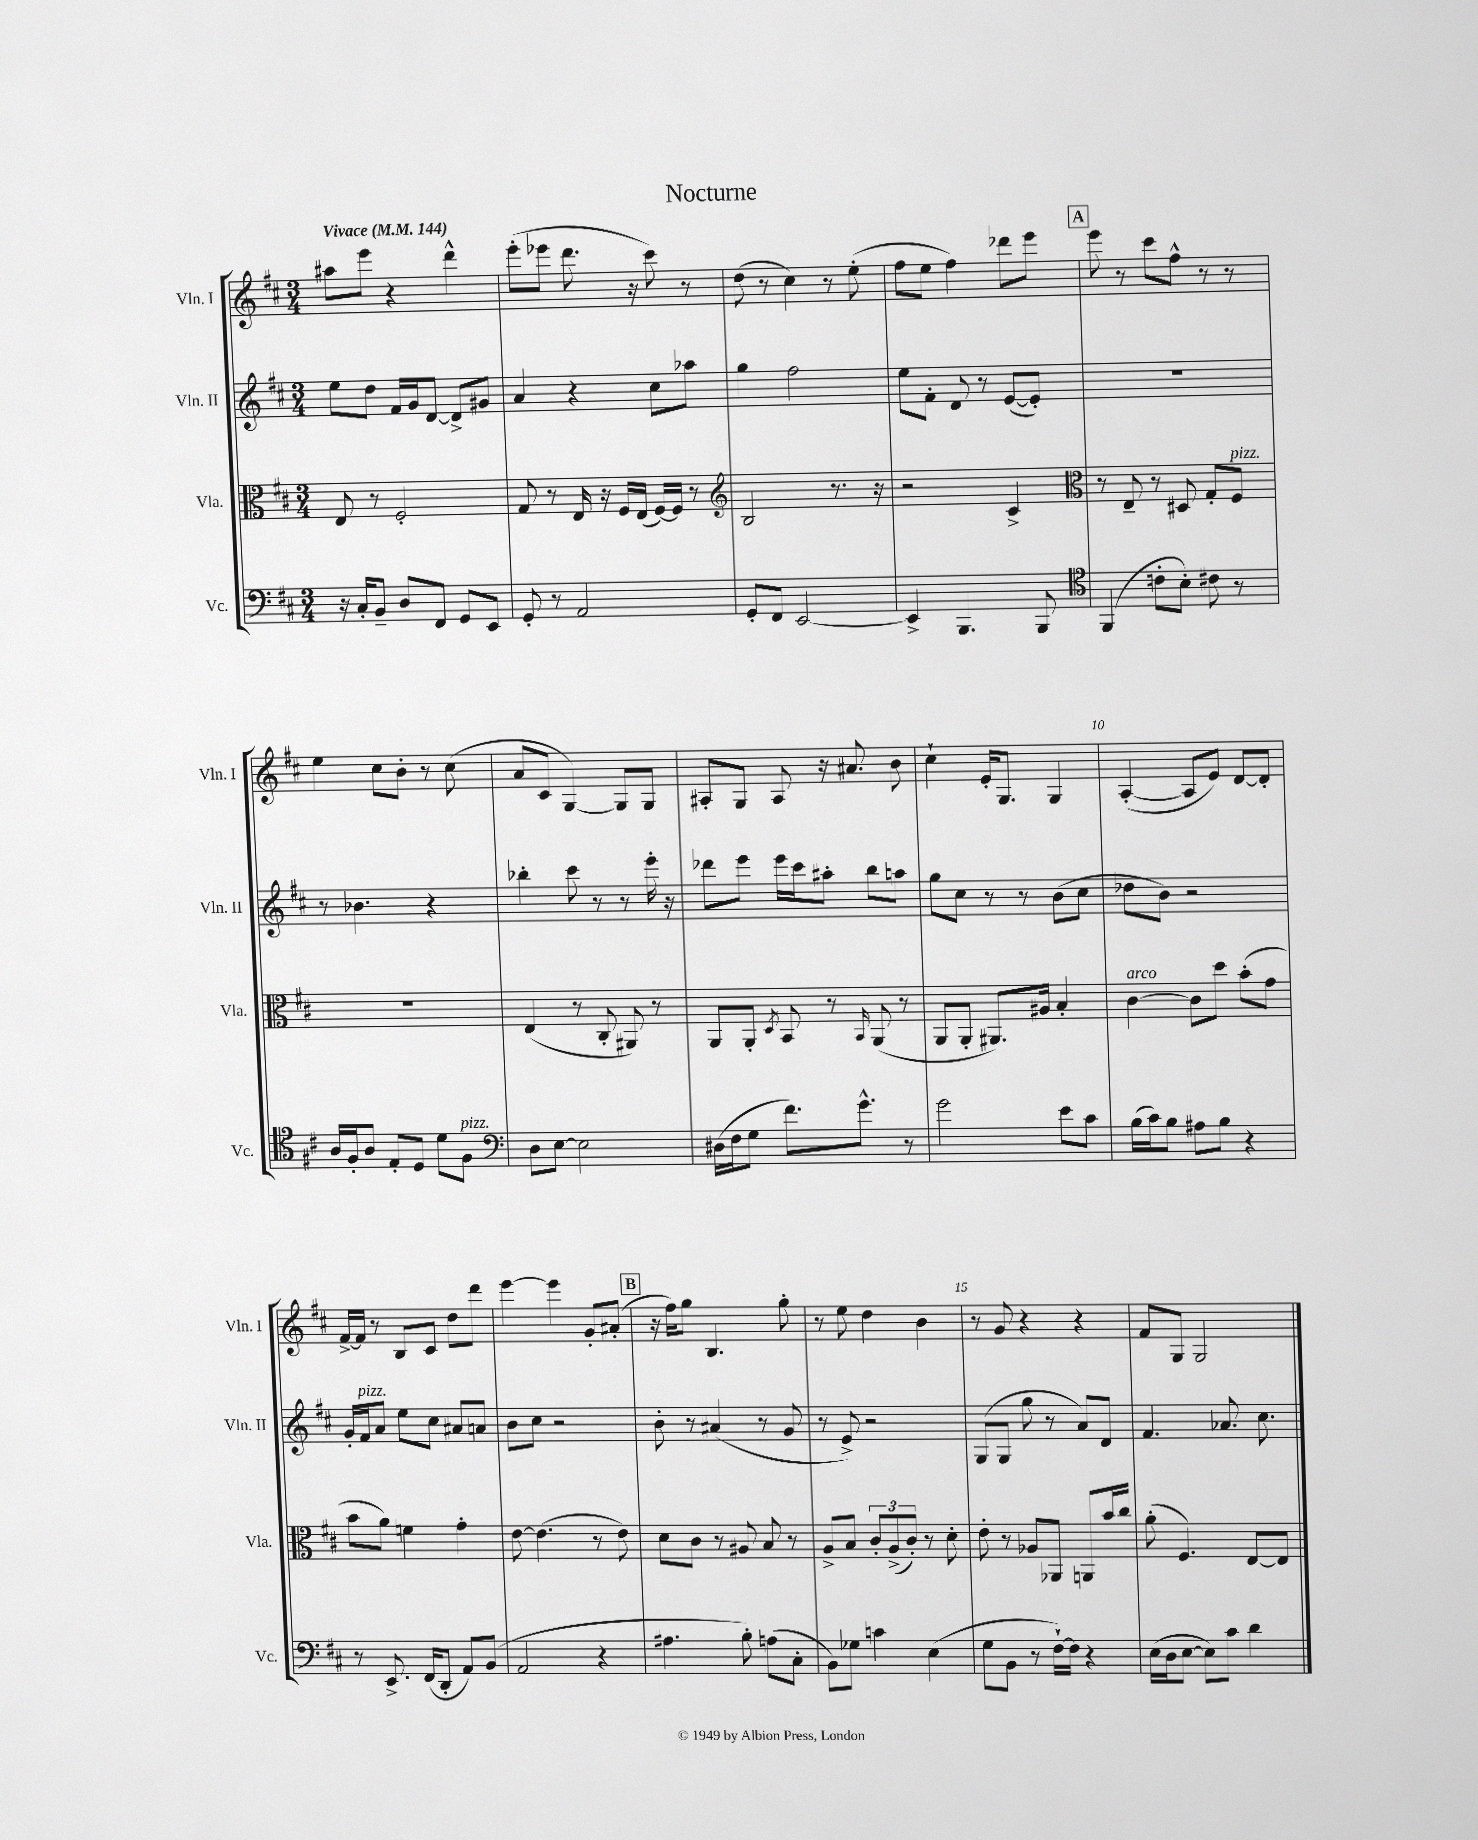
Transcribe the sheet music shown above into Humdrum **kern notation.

**kern	**kern	**kern	**kern
*part4	*part3	*part2	*part1
*staff4	*staff3	*staff2	*staff1
*I"Vc.	*I"Vla.	*I"Vln. II	*I"Vln. I
*I'Vc.	*I'Vla.	*I'Vln. II	*I'Vln. I
*clefF4	*clefC3	*clefG2	*clefG2
*k[f#c#]	*k[f#c#]	*k[f#c#]	*k[f#c#]
*M3/4	*M3/4	*M3/4	*M3/4
*MM144	*MM144	*MM144	*MM144
=1	=1	=1	=1
!	!	!	!LO:TX:a:B:t=Vivace
16r	8E/	8ee\L	8aa#X\L
16C#'/KL	.	.	.
8BB~/J	8r	8dd\J	8eee\J
8D/L	2F#'/	16f#/LL	4r
.	.	16g/J	.
8FF#/J	.	[8d/J	.
8GG/L	.	8d^/L]	4ddd^^\
8EE/J	.	8g#X/J	.
=2	=2	=2	=2
8GG'/	8G/	4a/	(8eee'\L
8r	8r	.	8eee-X\J
2AA/	16E/	4r	8.ddd\
.	16r	.	.
.	16F#/LL	.	.
.	(16E/JJ	.	16r
.	[16F#/LL)	8cc#\L	8ccc#\)
.	16F#/JJ]	.	.
.	8r	8aa-X\J	8r
=3	=3	=3	=3
*	*clefG2	*	*
8GG'/L	2B/	4gg\	(8dd\
8FF#/J	.	.	8r
[2EE/	.	2ff#\	4cc#\)
.	8.r	.	8r
.	.	.	(8ee'\
.	16r	.	.
=4	=4	=4	=4
4EE^/]	2r	8ee\L	8ff#\L
.	.	8f#'\J	8ee\J
4.BBB/	.	8d/	4ff#\)
.	.	8r	.
.	4c#^/	([8e/L	8ddd-X\L
8BBB/	.	8e'/J])	8eee\J
!!LO:REH:place=s1:t=A
=5	=5	=5	=5
*clefC4	*clefC3	*	*
(4FF#/	8r	2.r	8eee\
.	8E~/	.	8r
8cn'\L	8r	.	8ccc#\L
8B'\J)	8D#X/	.	8ff#^^\J
8c#X\	8G'/L	.	8r
!	!LO:TX:a:i:t=pizz.	!	!
8r	8F#/J	.	8r
!!LO:LB:g=z
=6	=6	=6	=6
16A/LL	2.r	8r	4ee\
16F#'/J	.	.	.
8A/J	.	4.b-X\	.
8E'/L	.	.	8cc#\L
8D/J	.	.	8b'\J
8d\L	.	4r	8r
!LO:TX:a:i:t=pizz.	!	!	!
8F#\J	.	.	(8cc#\
=7	=7	=7	=7
*clefF4	*	*	*
8D\L	(4E/	4bb-X'\	8a/L
[8E\J	.	.	8c#/J
2E\]	8r	8ccc#\	[4G/)
.	8C#'/	8r	.
.	8AA#X/)	8r	8G/L]
.	8r	16eee'\	8G/J
.	.	16r	.
=8	=8	=8	=8
(16D#X\LL	8AA/L	8ddd-X\L	8A#X'/L
16F#\J	.	.	.
8G\J	8AA'/J	8eee\J	8G/J
.	8qD/	.	.
8.f#\L)	8BB/	16eee\LL	8A#/
.	.	16ccc#\J	.
.	8r	8aa#X'\J	16r
8.g^^\J	.	.	8.a#X/
.	16qqBB/	.	.
.	(8AA/	8bb\L	.
8r	8r	8aan\J	8b\
=9	=9	=9	=9
2g\	8AA/L	8gg\L	4cc#`\
.	8AA'/J	8cc#\J	.
.	8.AA#X/L)	8r	16e'/KL
.	.	.	8.G/J
.	.	8r	.
.	16A#X/Jk	.	.
8e\L	4B'/	(8b\L	4G/
8c#\J	.	8cc#\J	.
=10	=10	=10	=10
!	!LO:TX:a:i:t=arco	!	!
(16B\LL	[4c#\	8dd-X\L	([4A'/
16c#\J)	.	.	.
8B\J	.	8b\J)	.
8A#X\L	8c#\L]	2r	8A/L]
8B\J	8dd\J	.	8e/J)
4r	(8b'\L	.	[8d/L
.	8g\J	.	8d'/J]
!!LO:LB:g=z
=11	=11	=11	=11
8r	8b\L	16g'/LL	[16f#^/LL
!	!	!LO:TX:a:i:t=pizz.	!
.	.	16f#/J	16f#/JJ]
8.EE^/	8a\J)	8a/J	8r
.	4fn\	8ee\L	8B/L
(16FF#/KL	.	.	.
8DD'/J	.	8cc#\J	8c#/J
8AA/L)	4g'\	8a#X/L	8dd\L
(8BB/J	.	8an/J	8ddd\J
=12	=12	=12	=12
2AA/	[8e\	8b\L	[4eee\
.	(4.e\]	8cc#\J	.
.	.	2r	4eee\]
4r	8r	.	8g'/L
.	8e\)	.	(8a#X'/J
!!LO:REH:place=s1:t=B
=13	=13	=13	=13
4.A#X\	8d\L	8b'\	16r
.	.	.	16ff#\KL)
.	8c#\J	8r	8gg\J
.	8r	(4a#X/	4.B/
8B'\)	8A#X/	.	.
(8An\L	8B/	8r	.
8C#'\J	8r	8g/	8gg'\
=14	=14	=14	=14
8BB\L)	8A^/L	8r	8r
8G-X\J	8B/J	8e^/)	8ee\
4cn\	12c#'/L	2r	4dd\
.	(12A^/	.	.
.	12c#'/J)	.	.
(4E\	8r	.	4b\
.	8d'\	.	.
=15	=15	=15	=15
8G\L	8e'\	(8G/L	8r
8BB\J	8r	8G/J	8g/
8r	8A-X/L	8gg\	4r
[16F#`\LL)	8AA-X/J	8r	.
16F#\JJ]	.	.	.
4r	8AAn/L	8a/L)	4r
.	16b/L	8d/J	.
.	16cc#/JJ	.	.
=16	=16	=16	=16
(16E\LL	(8a'\	4.f#/	8f#/L
16D\J	.	.	.
[8E\J	4.F#/)	.	8G/J
8E\L])	.	.	2G/
8c#\J	.	8.a-X/	.
4d\	[8E/L	.	.
.	.	8.cc#\	.
.	8E/J]	.	.
==	==	==	==
*-	*-	*-	*-
